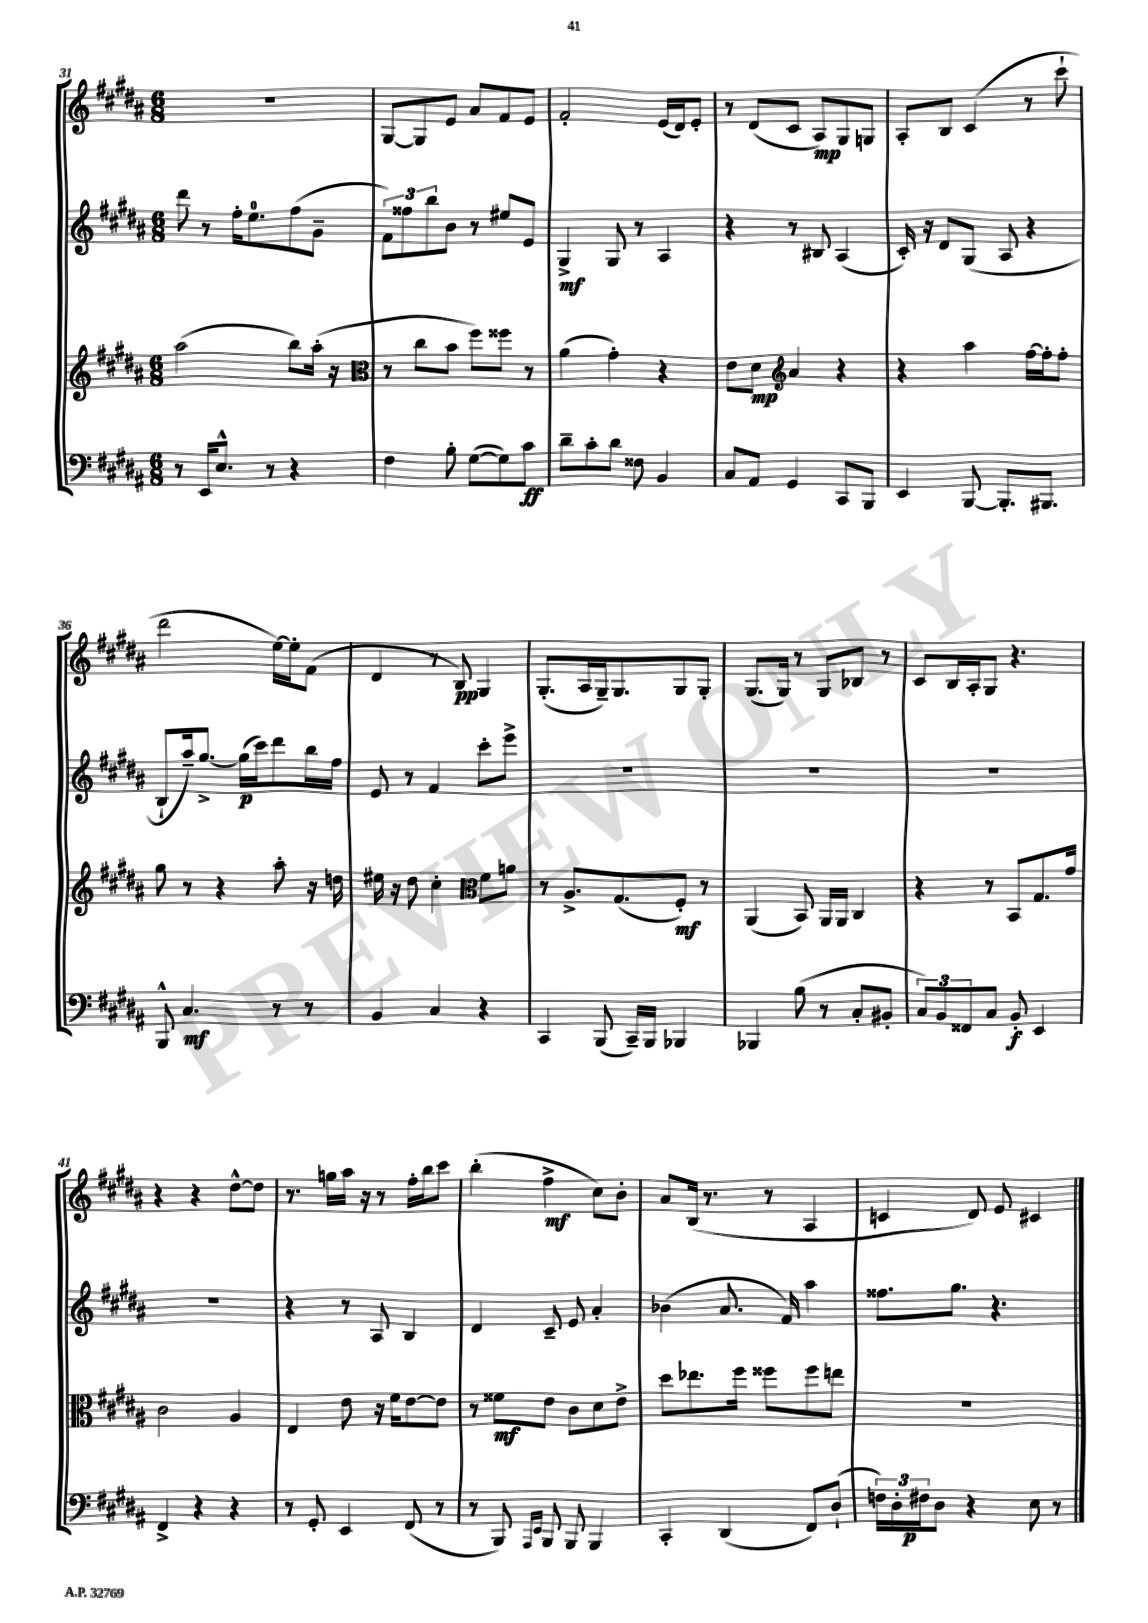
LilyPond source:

<<
\new StaffGroup <<
\new Staff = "s0" {
    \clef treble \key b \major \numericTimeSignature \time 6/8
    R2. |
    gis8~ gis8 e'8 ais'8 fis'8 e'8 |
    fis'2-. e'16( dis'16) e'8-. |
    r8 dis'8( cis'8 ais8\mp) gis8 g8 |
    ais8-. b8 cis'4( r8 cis'''8-! |
    dis'''2 e''16~) e''16-. fis'8( |
    dis'4 r8 b8\pp) gis4 |
    gis8.-.( ais16 gis16--) gis8. gis8 gis8-. |
    gis8.( gis16) r8 gis8 bes8 r8 |
    cis'8 b16 ais16-. gis8 r4. |
    r4 r4 dis''8~-^ dis''8 |
    r8. g''16 ais''16 r16 r8 fis''16-. b''16 cis'''8 |
    b''4-.( fis''4->\mf cis''8) b'8-. |
    ais'8 b16( r8. r8 ais4 |
    c'4 dis'8) e'8 cis'4 \bar "|." |
}
\new Staff = "s1" {
    \clef treble \key b \major \numericTimeSignature \time 6/8
    dis'''8 r8 fis''16-. e''8.-0 fis''8( gis'8-- |
    \tuplet 3/2 { fis'8) fisis''8 b''8 } b'8 r8 eis''8 e'8 |
    gis4->\mf gis8 r8 ais4 |
    r4 r8 bis8 ais4( |
    cis'16-.) r16 dis'8 gis8( ais8 r4 |
    b8-! ais''16--) gis''8.~-> gis''16\p( cis'''16) dis'''8 b''16 fis''16 |
    e'8 r8 fis'4 cis'''8-. e'''8-> |
    R2. |
    R2. |
    R2. |
    R2. |
    r4 r8 ais8 b4 |
    dis'4 cis'8-- e'8 ais'4-. |
    bes'4( ais'8. fis'16) ais''4 |
    fisis''8. gis''8. r4. \bar "|." |
}
\new Staff = "s2" {
    \clef treble \key b \major \numericTimeSignature \time 6/8
    ais''2( b''8) ais''16-.( r16 |
    \clef alto r8 cis''8 b'8 fis''8) fisis''8 r8 |
    ais'4( gis'4-.) r4 |
    e'8 dis'8\mp \clef treble ais'4 r4 |
    r4 ais''4 fis''16~ fis''16-. fis''8-. |
    gis''8 r8 r4 ais''8-. r16 d''16 |
    eis''16 r16 dis''8 cis''4-. \clef alto fis'8 a'8 |
    r8 ais8.-> gis8.( fis8-.\mf) r8 |
    ais,4( b,8) ais,16 ais,16 cis4 |
    r4 r8 b,8 gis8. gis'16 |
    cis'2 ais4 |
    e4 e'8 r16 fis'16 e'8~ e'8 |
    r8 fisis'8\mf e'8 cis'8 dis'8 e'8-> |
    dis''8 ees''8. fis''16 fisis''8 fisis''8 e''8 |
    R2. \bar "|." |
}
\new Staff = "s3" {
    \clef bass \key b \major \numericTimeSignature \time 6/8
    r8 e,16 e8.-^ r8 r4 |
    fis4 b8-. gis8~( gis8) cis'8\ff |
    dis'8-- cis'8-. dis'8 fisis8 b,4 |
    cis8 ais,8 gis,4 cis,8 b,,8 |
    e,4 b,,8~ b,,8.-. bis,,8. |
    b,,8-^ cis4.\mf r8 r8 |
    b,4 cis4 r4 |
    cis,4 b,,8( cis,16--) b,,16 bes,,4 |
    bes,,4 b8( r8 cis8-. bis,8-. |
    \tuplet 3/2 { cis8) b,8 fisis,8 } cis8 b,8-.\f e,4 |
    fis,4-> r4 r4 |
    r8 gis,8-. e,4 fis,8( r8 |
    r8 b,,8) \grace { ais,,16 e,16 } b,,8 b,,8 b,,4 |
    cis,4-. dis,4( fis,8) dis8-!( |
    \tuplet 3/2 { f16) dis16-. fis16\p } dis8 r4 e8 r8 \bar "|." |
}
>>
>>
\layout { \context { \Score currentBarNumber = #31 } }
